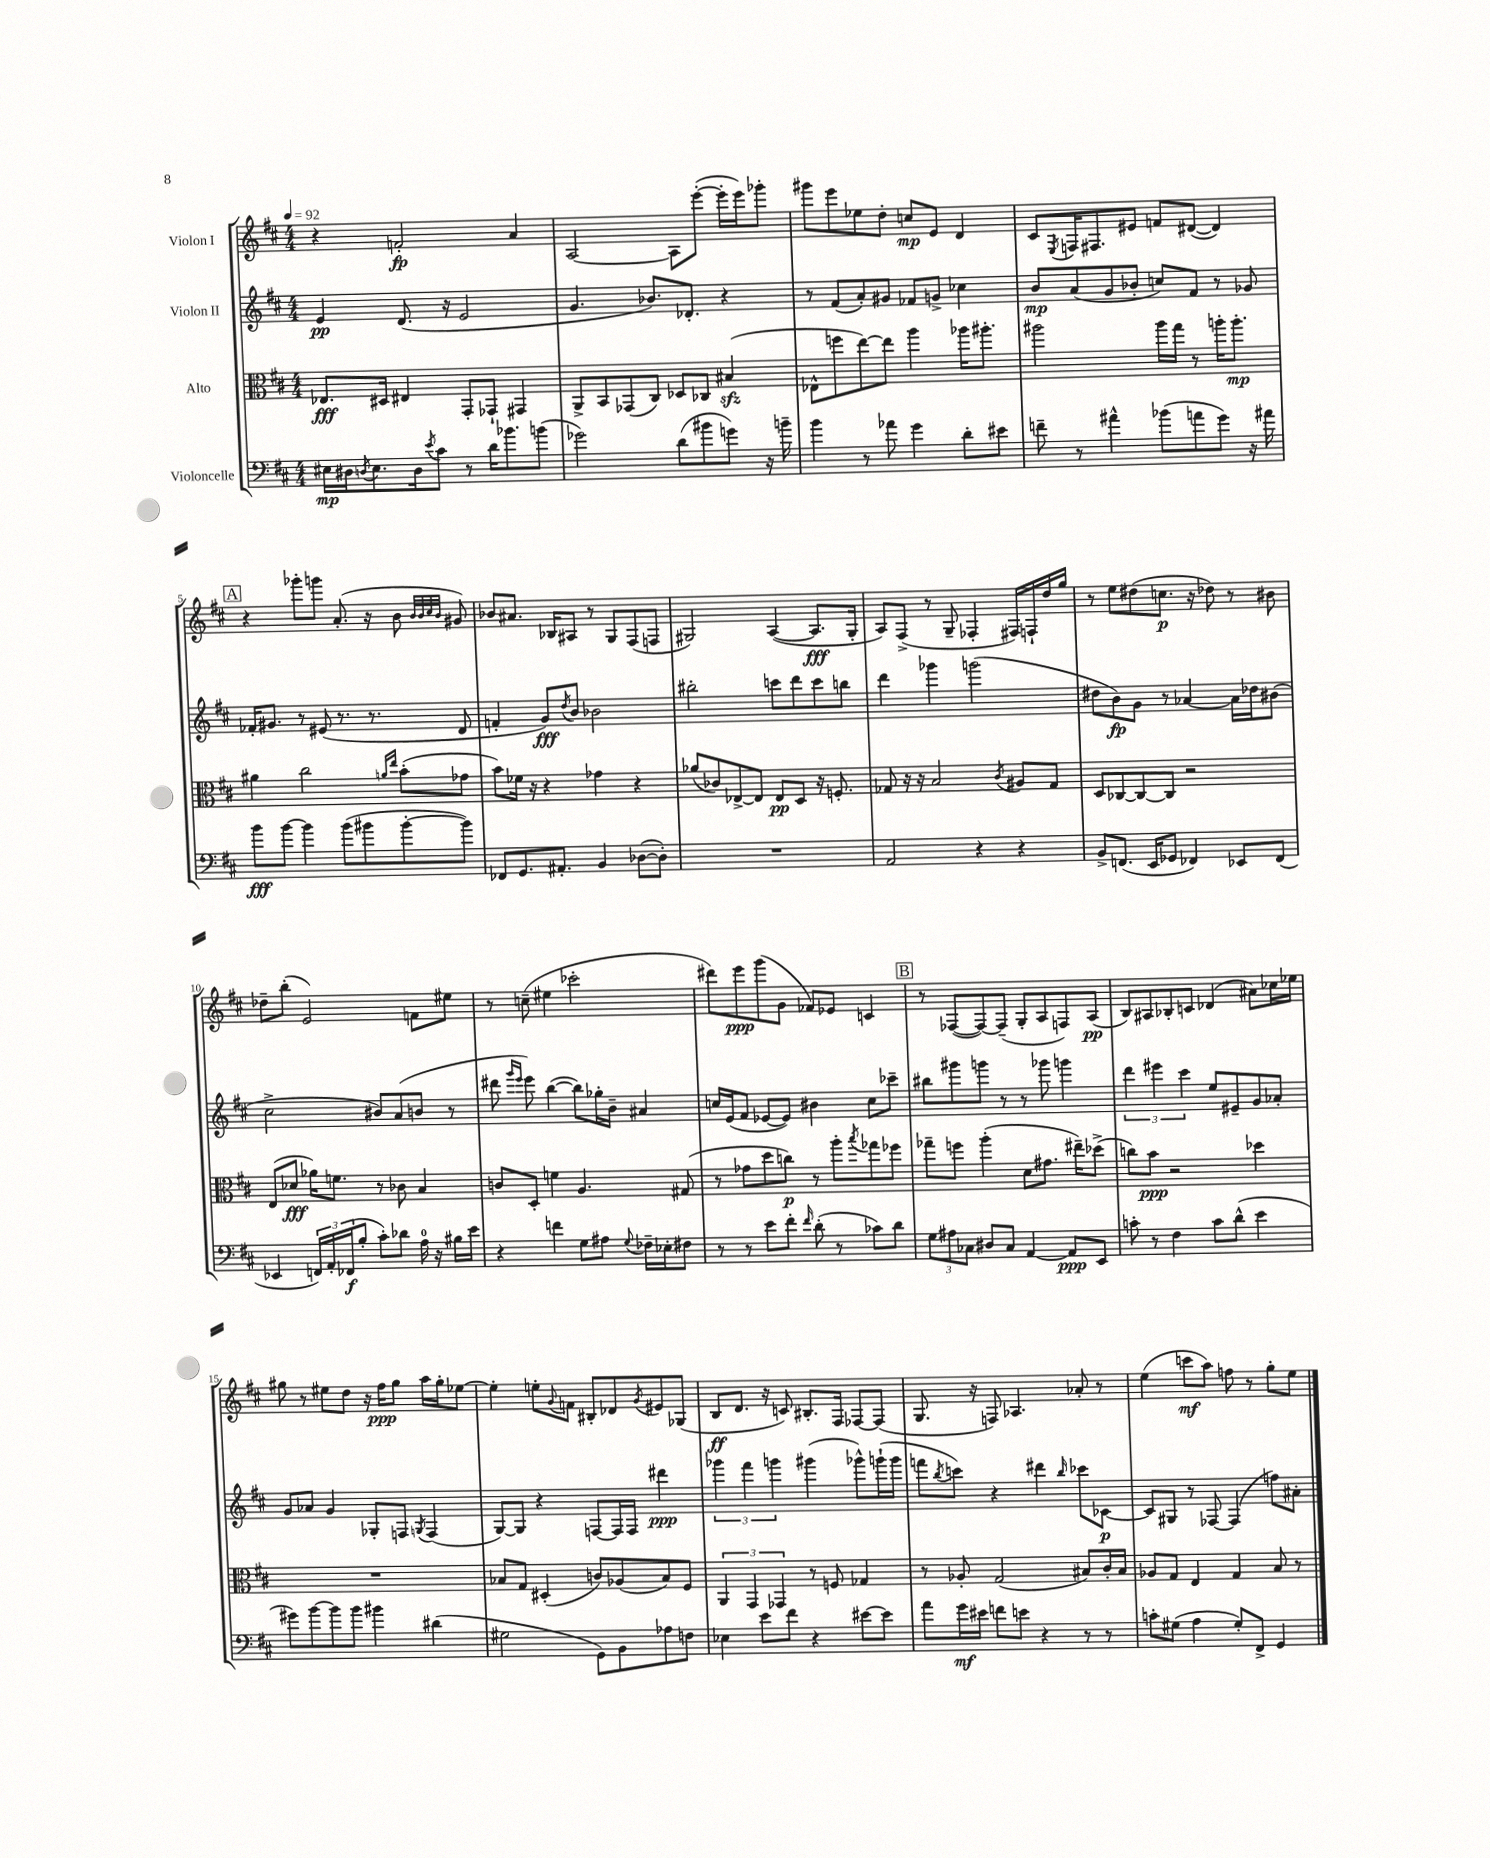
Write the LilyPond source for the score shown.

<<
\new StaffGroup <<
\new Staff = "s0" \with { instrumentName = "Violon I" } {
    \clef treble \key d \major \numericTimeSignature \time 4/4 \tempo 4 = 92
    r4 f'2-.\fp a'4 |
    a2~ a8 e'''8~-.( e'''16-. e'''16) ges'''8-. |
    gis'''8 e'''8 ees''8 d''8-. c''8\mp e'8 d'4 |
    cis'8 \acciaccatura { e8 } f16 fis8. eis'8 f'8 dis'8~( dis'4) |
    \mark \markup { \box "A" } r4 ges'''8-. g'''8 a'8.-.( r16 b'8 \grace { b'32 b'32 cis''32 b'32 } gis'8) |
    bes'8 ais'8. bes16 ais8 r8 g8 fis8( f8 |
    gis2) a4~( a8.\fff gis16-. |
    a8) fis8->( r8 g8-- fes4-. fis16) f16-! d''16 g''16 |
    r8 e''8 dis''8( c''8.\p r16 des''8) r8 bis'8 |
    des''8-- b''8-.( e'2) f'8 eis''8 |
    r8 c''8--( eis''4 ces'''2-. |
    dis'''8) e'''8\ppp g'''8( g'8 fes'8) ees'8 c'4 |
    \mark \markup { \box "B" } r8 fes8~( fes8~) fes8--( g8-. a8 f8) a8\pp( |
    b8) ais8 bes8-. c'8 des'4( ais'8) ces''16 ees''16 |
    gis''8 r8 eis''8 d''8 r16 fis''16\ppp gis''8 a''16 gis''16-. ees''8~ |
    ees''4-. e''8-. \appoggiatura { g'8 } f'8 bis8-. des'8 \acciaccatura { g'8 } eis'8 ges8( |
    b8\ff d'8. r16 c'8) bis8.-. fis16 fes8~ fes8( |
    g8. r16 f8) aes4. aes'8-. r8 |
    e''4( c'''8\mf a''8) f''8 r8 g''8-. e''8 \bar "|." |
}
\new Staff = "s1" \with { instrumentName = "Violon II" } {
    \clef treble \key d \major \numericTimeSignature \time 4/4
    e'4\pp d'8.( r16 e'2 |
    g'4. bes'8.) des'8.-. r4 |
    r8 fis'8( a'8-.) gis'8 fes'8 g'8-> ces''4 |
    b'8\mp a'8( g'8 bes'8-. c''8) fis'8 r8 ges'8 |
    \mark \markup { \box "A" } fes'16-. gis'8. r8 eis'8( r8. r8. d'8 |
    f'4-. g'8\fff) \acciaccatura { d''8 } b'8 bes'2 |
    bis''2-. c'''8 d'''8 c'''8 b''8 |
    d'''4 ges'''4 g'''2( |
    dis''8 b'8\fp) g'8 r8 aes'4~ aes'16 des''16 bis'8( |
    cis''2-> bis'8) a'8( b'8 r8 |
    dis'''8 \grace { g'''16 e'''16 } e'''8) b''4~( b''8) ges''16-. b'16-- ais'4 |
    c''16 e'16( fis'8 ees'8~ ees'8) bis'4 c''8 ces'''8-- |
    \mark \markup { \box "B" } bis''8 gis'''8 g'''8 r8 r8 ges'''8 g'''4 |
    \tuplet 3/2 { d'''4 eis'''4 cis'''4 } e''8 eis'8-- g'8 aes'8-. |
    g'8 aes'8 g'4 ges8-. f8 \acciaccatura { g8 } f4( |
    g8~) g8 r4 f8~ f16 f16 dis'''4\ppp |
    \tuplet 3/2 { ges'''4 fis'''4 g'''4 } gis'''4( ges'''8-^) g'''16-!( g'''16 |
    f'''8 \acciaccatura { b''8 } c'''8) r4 dis'''4 \grace { b''16 } ces'''8 ces'8~\p |
    ces'8 gis8 r8 fes8~ fes4( f''8) ais'8-. \bar "|." |
}
\new Staff = "s2" \with { instrumentName = "Alto" } {
    \clef alto \key d \major \numericTimeSignature \time 4/4
    ees8.\fff dis16 eis4 g,8-. ges,8-! gis,4 |
    a,8-> b,8 ges,8( cis8) des8 ces8 bis4\sfz( |
    ees8-^ f''8 e''8~) e''8 a''4 aes''16 ais''8.-. |
    ais''2 ais''16 g''16 r8 a''16-. a''8.-.\mp |
    \mark \markup { \box "A" } ais'4 cis''2 \grace { a'16 e''16 } b'8-.( ges'8 |
    b'8) fes'16 r16 r4 ges'4 r4 |
    aes'8( ces'8) ees8~-> ees8 ees8\pp d8 r16 f8.-. |
    ges8 r16 r16 b2 \acciaccatura { cis'8 } ais8 ges8 |
    d8 ces8~ ces8~ ces8 r2 |
    e8( des'8\fff aes'16) f'8. r8 ces'8 b4 |
    c'8 d8-. f'4 a4. gis8( |
    r8 ges'8 d''8 c''8\p) r8 a''8-. \acciaccatura { b''8 } ges''8 fes''8 |
    \mark \markup { \box "B" } ges''8-- f''8 a''4-.( d'8 gis'8. eis''16--) des''8->( |
    c''8) b'8\ppp r2 des''4 |
    R1 |
    bes8 g8 dis4-.( c'8) aes8( bes8) fis8 |
    \tuplet 3/2 { a,4 g,4 ges,4 } r8 f8 ges4 |
    r8 aes8-. g2( bis8) cis'16-. bis16 |
    aes8 g8 e4 g4 b8 r8 \bar "|." |
}
\new Staff = "s3" \with { instrumentName = "Violoncelle" } {
    \clef bass \key d \major \numericTimeSignature \time 4/4
    eis16\mp dis16 \acciaccatura { d8 } eis8. d16 \acciaccatura { e'8 } cis'8 r8 d'16 bes'8. b'8( |
    ges'2) d'8( bis'8 g'8) r16 b'16-- |
    b'4 r8 aes'8 g'4 d'8-. eis'8 |
    f'8-- r8 ais'4-^ bes'8( a'8 g'8) r16 ais'16 |
    \mark \markup { \box "A" } b'8\fff b'8~ b'4 b'8( bis'8 bis'8~-. bis'8) |
    fes,8 g,8. ais,8.-. b,4 des8~( des8-.) |
    R1 |
    a,2 r4 r4 |
    b,8-> f,8.( e,16 ges,8 fes,4) ees,8 fes,8( |
    ees,4 \tuplet 3/2 { f,16) a,16-. fes,16\f( } b8-. cis'8-.) des'8 a16-0 r16 bis16 e'16 |
    r4 f'4 g8 ais8 \appoggiatura { g8 } fes16-- ees16-. fis8 |
    r8 r8 e'8 fis'8-. \grace { fis'16 } d'8-.( r8 ces'8) d'8 |
    \mark \markup { \box "B" } \tuplet 3/2 { g8 ais8 ces8 } dis8 ces8 a,4~ a,8\ppp e,8 |
    c'8-. r8 fis4 c'8 d'8-^( e'4 |
    gis'8) b'8~ b'8 b'8 bis'4 dis'4( |
    gis2 g,8) b,8 aes8 f8 |
    ees4 e'8 fis'8 r4 eis'8~ eis'8 |
    a'8 g'16\mf eis'16 f'8 e'8 r4 r8 r8 |
    c'8-. gis8( a4 gis8-.) fis,8-> g,4 \bar "|." |
}
>>
>>
